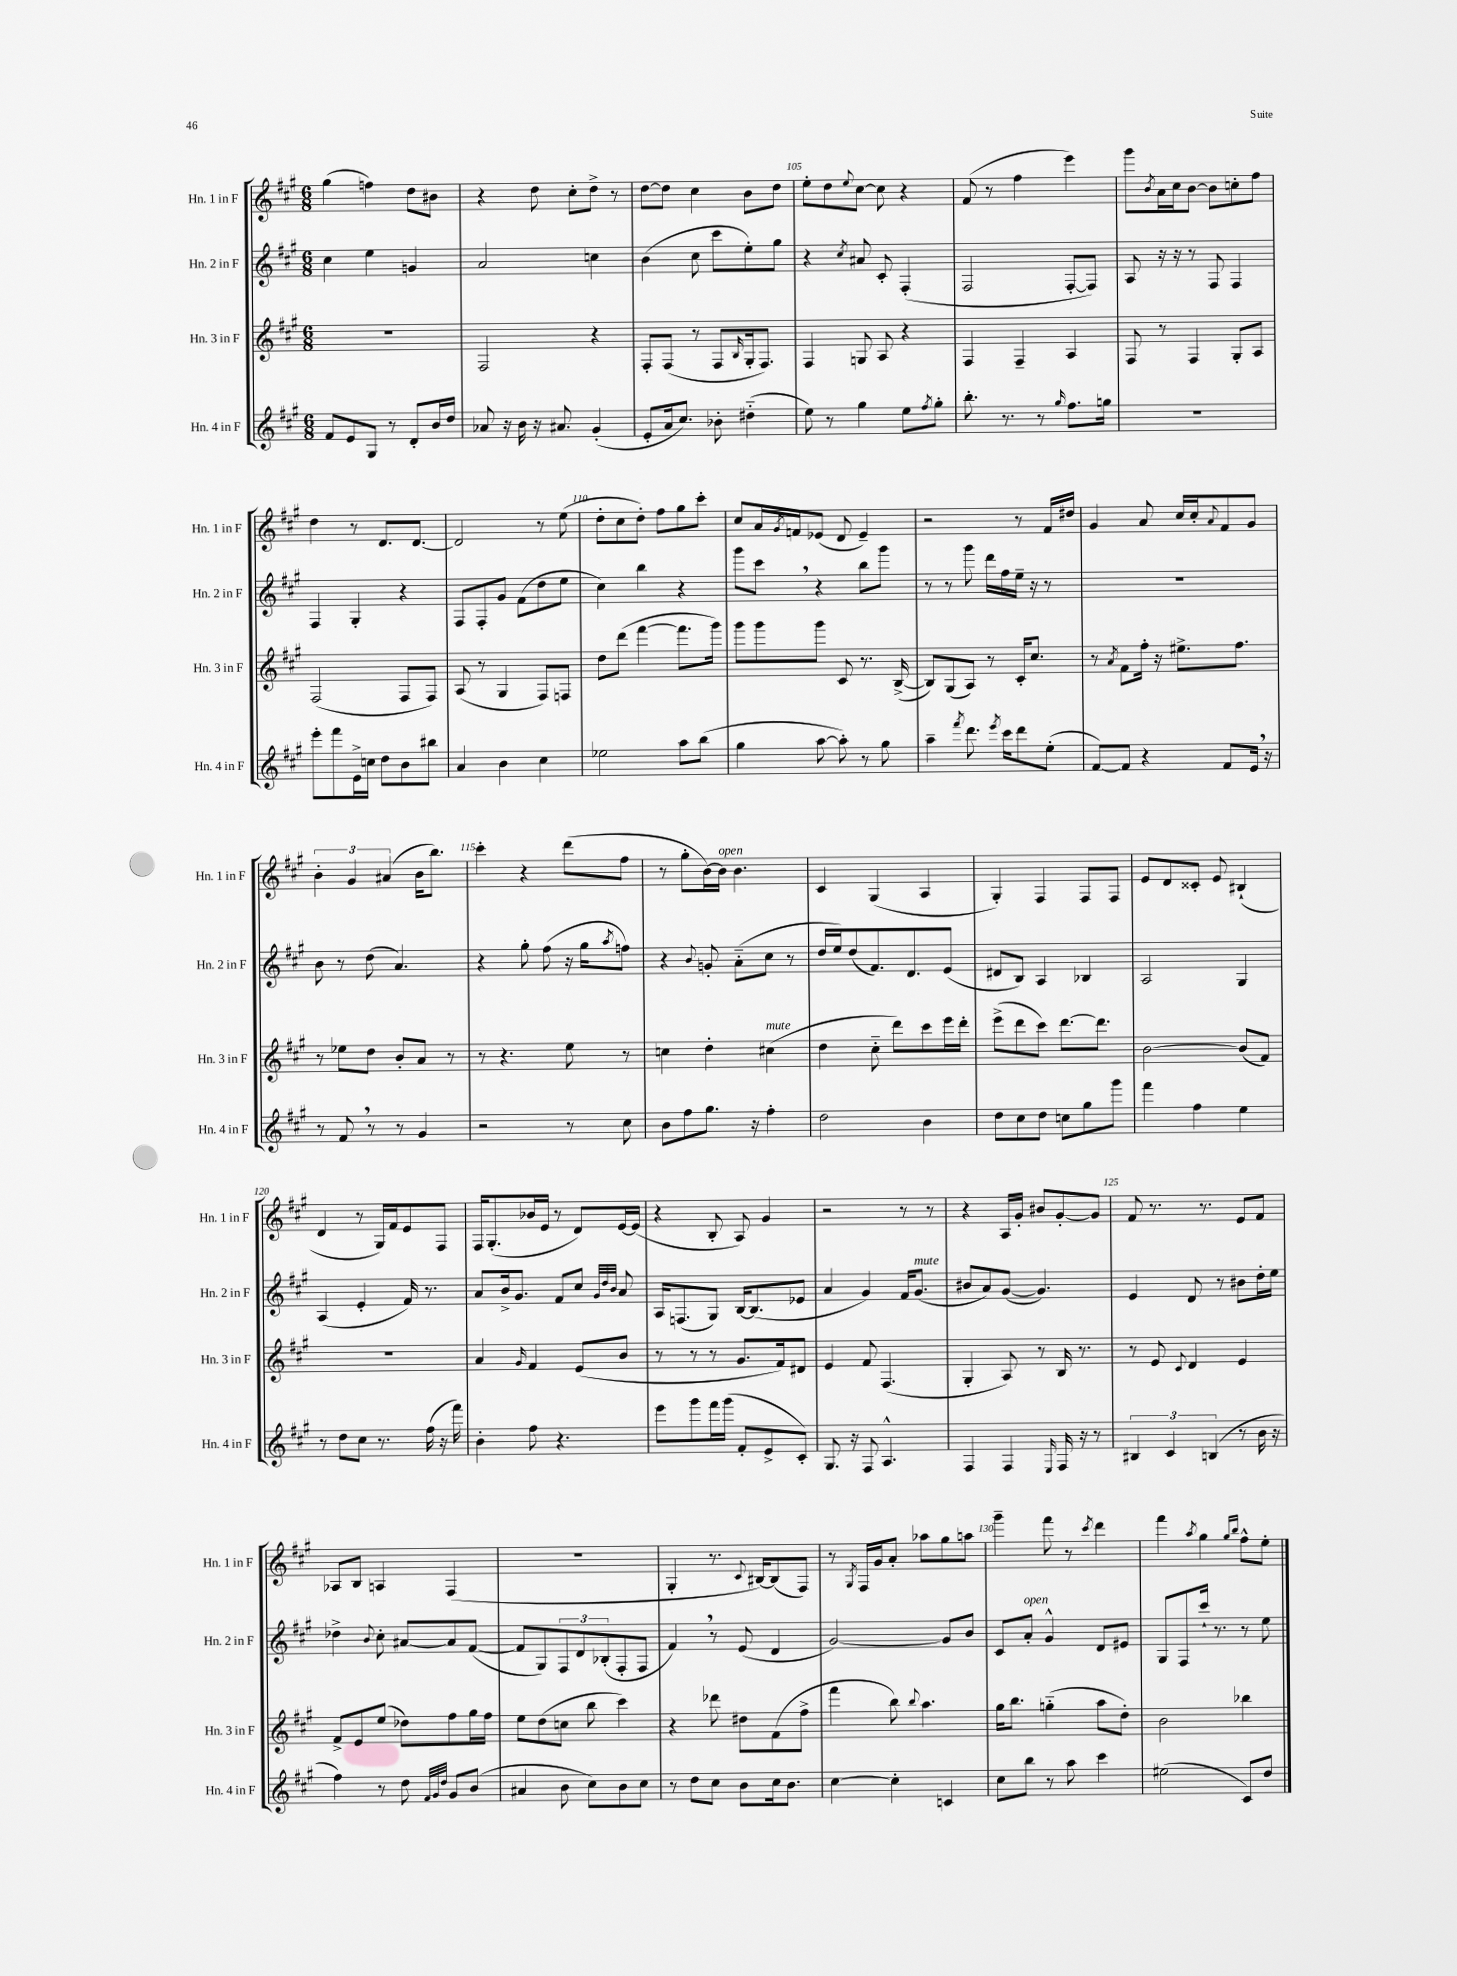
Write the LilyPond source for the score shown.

<<
\new StaffGroup <<
\new Staff = "s0" \with { instrumentName = "Hn. 1 in F" shortInstrumentName = "Hn. 1 in F" } {
    \clef treble \key a \major \numericTimeSignature \time 6/8
    gis''4( f''4) d''8 bis'8 |
    r4 d''8 cis''8-. d''8-> r8 |
    d''8~ d''8 cis''4 b'8 d''8 |
    e''8-. d''8 \appoggiatura { e''8 } cis''8~ cis''8 r4 |
    fis'8( r8 fis''4 e'''4) |
    gis'''8 \acciaccatura { b'8 } a'16 cis''16 b'8~ b'8 c''8-. fis''8 |
    d''4 r8 d'8. d'8.~ |
    d'2 r8 e''8( |
    d''8-. cis''8 d''8-.) fis''8 gis''8 cis'''8-. |
    cis''8 a'16 \acciaccatura { gis'8 } f'16 ees'8( d'8 ees'4--) |
    r2 r8 fis'16 dis''16 |
    gis'4 a'8 cis''16 cis''16-. \appoggiatura { a'8 } fis'8 gis'8 |
    \tuplet 3/2 { b'4-. gis'4 ais'4( } b'16 b''8.) |
    cis'''4-. r4 d'''8( fis''8 |
    r8 gis''8-. b'16~) b'16^\markup { \italic "open" } b'4. |
    cis'4 gis4( a4 |
    gis4-.) fis4 fis8 fis8 |
    e'8 d'8 cisis'8-. e'8 bis4-!( |
    d'4 r8 gis16) fis'16 e'8 fis8 |
    fis16 gis8.-.( bes'16 e'16 r8 d'8) e'16~ e'16( |
    r4 b8-. a8) gis'4 |
    r2 r8 r8 |
    r4 a16 gis'16-. bis'8 gis'8~-. gis'8 |
    fis'8 r8. r8. e'8 fis'8 |
    aes8 b8 a4 fis4( |
    R2. |
    gis4-. r8. \appoggiatura { cis'8 } bis16~) bis8( fis8) |
    r8 \acciaccatura { gis8 } fis16 gis'16 a'8-. aes''8 gis''8 a''8 |
    gis'''4-- fis'''8 r8 \acciaccatura { cis'''8 } d'''4 |
    fis'''4 \acciaccatura { a''8 } gis''4 \grace { gis''16 b''16 } fis''8-^ e''8-. \bar "|." |
}
\new Staff = "s1" \with { instrumentName = "Hn. 2 in F" shortInstrumentName = "Hn. 2 in F" } {
    \clef treble \key a \major \numericTimeSignature \time 6/8
    cis''4 e''4 g'4 |
    a'2 c''4 |
    b'4( cis''8 cis'''8 e''8-.) gis''8 |
    r4 \acciaccatura { cis''8 } ais'8 cis'8-. fis4-.( |
    fis2 fis8~-. fis8) |
    a8 r16 r16 r8 fis8 fis4 |
    fis4 gis4-. r4 |
    fis8 fis8-. gis'8 fis'8( d''8 e''8 |
    cis''4) b''4 r4 |
    gis'''8 cis'''8 \breathe r4 b''8 gis'''8 |
    r8 r8 gis'''8 d'''16 fis''16 e''16-- r16 r8 |
    R2. |
    b'8 r8 d''8( a'4.) |
    r4 gis''8-. fis''8( r16 gis''16 \acciaccatura { a''8 } f''8) |
    r4 \appoggiatura { b'8 } g'8-. a'8-_( cis''8 r8 |
    d''16 e''16) d''8( fis'8.) d'8. e'8( |
    dis'8 b8) a4 bes4 |
    a2 gis4 |
    a4( e'4-. fis'16) r8. |
    a'8 b'16-> gis'8. fis'8 cis''8 \grace { gis'32 d''32 b'32 } a'8 |
    a16 f8.( gis8) b16~ b8.( ees'8 |
    a'4 gis'4) fis'16 gis'8.^\markup { \italic "mute" }( |
    bis'8 a'8) gis'8~( gis'4.) |
    e'4 d'8 r8 bis'8 d''16-. e''16 |
    des''4-> \appoggiatura { b'8 } cis''8-. ais'8~ ais'8 fis'8~( |
    fis'8 gis8) \tuplet 3/2 { fis8 d'8 bes8-.( } fis8-. fis8 |
    fis'4) \breathe r8 e'8( d'4 |
    gis'2~) gis'8 b'8 |
    cis'8 a'8-.^\markup { \italic "open" } gis'4-^ d'8 eis'8 |
    gis8 fis8 cis'''16-! r8. r8 e''8 \bar "|." |
}
\new Staff = "s2" \with { instrumentName = "Hn. 3 in F" shortInstrumentName = "Hn. 3 in F" } {
    \clef treble \key a \major \numericTimeSignature \time 6/8
    R2. |
    fis2 r4 |
    fis8-. fis8( r8 fis8 \grace { b16 } gis16-. fis8.) |
    fis4 g8 a8 r4 |
    fis4 fis4-- a4 |
    fis8 r8 fis4 gis8-. a8 |
    fis2( fis8 fis8) |
    a8( r8 gis4 fis8) f8 |
    d''8 d'''8( fis'''4~ fis'''8. gis'''16) |
    gis'''8 gis'''8 gis'''8 cis'8 r8. b16~->( |
    b8) gis8( a8) r8 cis'16-. cis''8. |
    r8 \acciaccatura { a'8 } fis'8 fis''16-. r16 eis''8.-> fis''8. |
    r8 ees''8 d''8 b'8-. a'8 r8 |
    r8 r4. e''8 r8 |
    c''4 d''4-. cis''4^\markup { \italic "mute" }( |
    d''4 cis''8-_ d'''8) cis'''8 e'''16 d'''16-. |
    e'''8->( d'''8 cis'''8) d'''8.~ d'''8. |
    b'2~ b'8( fis'8) |
    R2. |
    a'4 \grace { gis'16 } fis'4 e'8( b'8 |
    r8 r8 r8 gis'8. fis'16) dis'8 |
    e'4 fis'8 fis4.( |
    gis4-. a8) r8 b16 r8. |
    r8 e'8 \appoggiatura { cis'8 } d'4 e'4 |
    fis'8-> e'8 e''8( des''8) fis''8 gis''16 fis''16 |
    e''8 d''8( c''8 b''8 cis'''4) |
    r4 des'''8 dis''8 fis'8( fis''8-> |
    fis'''4 b''8) \appoggiatura { b''8 } a''4. |
    gis''16 b''8. g''4-_( a''8 d''8-.) |
    b'2 bes''4 \bar "|." |
}
\new Staff = "s3" \with { instrumentName = "Hn. 4 in F" shortInstrumentName = "Hn. 4 in F" } {
    \clef treble \key a \major \numericTimeSignature \time 6/8
    fis'8 e'8 gis8 r8 d'8-. b'16 d''16 |
    aes'8 r16 b'16 r16 ais'8. gis'4-.( |
    e'8-. a'16 cis''8.) bes'8-. dis''4-_( |
    e''8) r8 gis''4 e''8 \acciaccatura { fis''8 } gis''8-. |
    b''8.-. r8. r8 \grace { gis''16 } fis''8. g''16 |
    R2. |
    e'''8-. fis'''8 e'16-> c''16 d''8 b'8 bis''8 |
    a'4 b'4 cis''4 |
    ees''2 a''8 b''8( |
    gis''4 a''8~ a''8-.) r8 gis''8 |
    a''4-- \acciaccatura { fis'''8 } d'''8. \acciaccatura { e'''8 } cis'''16 d'''8 e''8-.( |
    fis'8~) fis'8 r4 fis'8 e'16 \breathe r16 |
    r8 fis'8 \breathe r8 r8 gis'4 |
    r2 r8 cis''8 |
    b'8 fis''8 gis''8. r16 fis''4-. |
    d''2 b'4 |
    d''8 cis''8 d''8 c''8 gis''8 gis'''8 |
    fis'''4 fis''4 e''4 |
    r8 d''8 cis''8 r8. fis''16( r16 fis'''16) |
    b'4-. fis''8 r4. |
    e'''8 gis'''8 fis'''16 gis'''16( fis'8-. e'8-> cis'8-.) |
    gis8. r16 fis8 a4.-^ |
    fis4 fis4 \grace { e16 } fis16 r16 r8 |
    \tuplet 3/2 { bis4 cis'4 b4( } r8 b'16 r16 |
    fis''4) r8 d''8 \grace { fis'32 gis'32 d''32 } gis'8 b'8( |
    ais'4 b'8 cis''8) b'8 cis''8 |
    r8 d''8 cis''8 b'8 cis''16 b'8. |
    cis''4~ cis''4-. c'4 |
    cis''8 b''8 r8 a''8 cis'''4 |
    eis''2( cis'8) d''8 \bar "|." |
}
>>
>>
\layout { \context { \Score currentBarNumber = #102 \override BarNumber.break-visibility = ##(#f #t #t) barNumberVisibility = #(every-nth-bar-number-visible 5) } }
